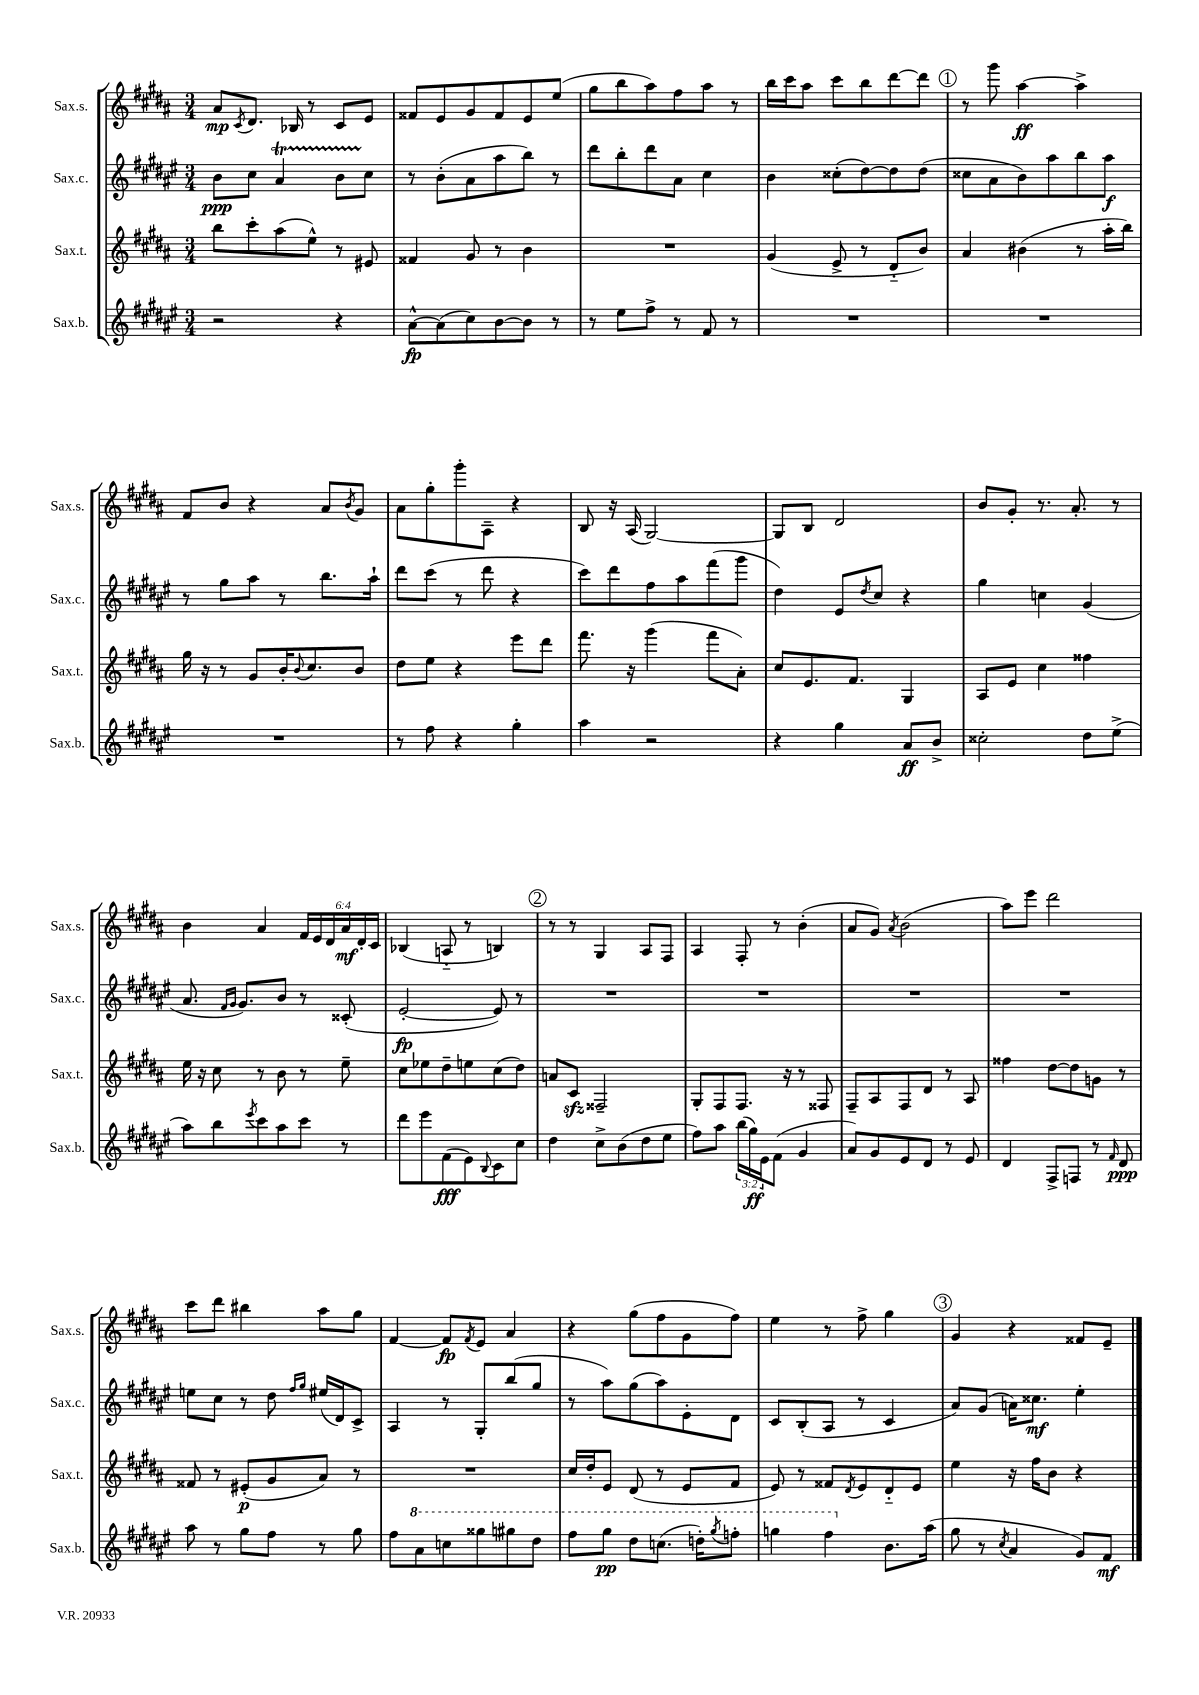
<<
\new StaffGroup <<
\new Staff = "s0" \with { instrumentName = "Sax.s." shortInstrumentName = "Sax.s." } {
    \clef treble \key b \major \numericTimeSignature \time 3/4 \override Staff.TupletNumber.text = #tuplet-number::calc-fraction-text
    ais'8\mp \acciaccatura { cis'8 } dis'8. bes16 r8 cis'8 e'8 |
    fisis'8 e'8 gis'8 fisis'8 e'8 e''8( |
    gis''8 b''8 ais''8) fis''8 ais''8 r8 |
    b''16 cis'''16 ais''8 cis'''8 b''8 dis'''8~ dis'''8 |
    \mark \markup { \circle "1" } r8 gis'''8 ais''4~\ff ais''4-> |
    fis'8 b'8 r4 ais'8 \acciaccatura { b'8 } gis'8 |
    ais'8 gis''8-. gis'''8-. ais8-- r4 |
    b8 r16 ais16( gis2~) |
    gis8 b8 dis'2 |
    b'8 gis'8-. r8. ais'8.-. r8 |
    b'4 ais'4 \tuplet 6/4 { fis'16 e'16 dis'16 ais'16\mf dis'16-. cis'16 } |
    bes4( a8-_ r8 b4) |
    \mark \markup { \circle "2" } r8 r8 gis4 ais8 fis8 |
    ais4 fis8-. r8 b'4-.( |
    ais'8 gis'8) \acciaccatura { ais'8 } b'2( |
    ais''8) e'''8 dis'''2 |
    cis'''8 dis'''8 bis''4 ais''8 gis''8 |
    fis'4~ fis'8\fp \acciaccatura { fis'8 } e'8 ais'4 |
    r4 gis''8( fis''8 gis'8 fis''8) |
    e''4 r8 fis''8-> gis''4 |
    \mark \markup { \circle "3" } gis'4 r4 fisis'8 e'8-- \bar "|." |
}
\new Staff = "s1" \with { instrumentName = "Sax.c." shortInstrumentName = "Sax.c." } {
    \clef treble \key fis \major \numericTimeSignature \time 3/4
    b'8\ppp cis''8 ais'4\startTrillSpan b'8 cis''8\stopTrillSpan |
    r8 b'8-.( ais'8 ais''8 b''8) r8 |
    dis'''8 b''8-. dis'''8 ais'8 cis''4 |
    b'4 cisis''8-.( dis''8~) dis''8 dis''8( |
    \mark \markup { \circle "1" } cisis''8 ais'8 b'8) ais''8 b''8 ais''8\f |
    r8 gis''8 ais''8 r8 b''8. ais''16-! |
    dis'''8 cis'''8( r8 dis'''8 r4 |
    cis'''8) dis'''8 fis''8 ais''8 fis'''8( gis'''8 |
    dis''4) eis'8 \acciaccatura { dis''8 } cis''8 r4 |
    gis''4 c''4 gis'4( |
    ais'8. \grace { fis'16 gis'16 } gis'8.) b'8 r8 cisis'8-.( |
    eis'2~-.\fp eis'8) r8 |
    \mark \markup { \circle "2" } R2. |
    R2. |
    R2. |
    R2. |
    e''8 cis''8 r8 dis''8 \grace { fis''16 gis''16 } eis''16( dis'16) cis'8-> |
    ais4 r8 gis8-. b''8( gis''8 |
    r8 ais''8) gis''8( ais''8) eis'8-. dis'8 |
    cis'8 b8-.( ais8 r8 cis'4 |
    \mark \markup { \circle "3" } ais'8) gis'8( a'16) cisis''8.\mf eis''4-. \bar "|." |
}
\new Staff = "s2" \with { instrumentName = "Sax.t." shortInstrumentName = "Sax.t." } {
    \clef treble \key b \major \numericTimeSignature \time 3/4
    b''8 cis'''8-. ais''8( e''8-^) r8 eis'8 |
    fisis'4 gis'8 r8 b'4 |
    R2. |
    gis'4( e'8-> r8 dis'8-_ b'8) |
    \mark \markup { \circle "1" } ais'4 bis'4( r8 ais''16-. b''16) |
    gis''16 r16 r8 gis'8 b'16-. \appoggiatura { b'8 } cis''8. b'8 |
    dis''8 e''8 r4 e'''8 dis'''8 |
    fis'''8. r16 gis'''4( fis'''8 ais'8-.) |
    cis''8 e'8. fis'8. gis4 |
    ais8 e'8 cis''4 fisis''4 |
    e''16 r16 cis''8 r8 b'8 r8 e''8-- |
    cis''8 ees''8 dis''8-- e''8 cis''8( dis''8) |
    \mark \markup { \circle "2" } a'8 cis'8\sfz fisis2-- |
    gis8-. fis8 fis8. r16 r8 fisis8 |
    fis8-- ais8 fis8 dis'8 r8 ais8 |
    fisis''4 dis''8~ dis''8 g'8 r8 |
    fisis'8 r8 eis'8-.\p( gis'8 ais'8) r8 |
    R2. |
    cis''16 dis''16-. e'8 dis'8( r8 e'8 fis'8 |
    e'8) r8 fisis'8 \acciaccatura { dis'8 } e'8 dis'8-_ e'8 |
    \mark \markup { \circle "3" } e''4 r16 fis''16 b'8 r4 \bar "|." |
}
\new Staff = "s3" \with { instrumentName = "Sax.b." shortInstrumentName = "Sax.b." } {
    \clef treble \key fis \major \numericTimeSignature \time 3/4 \override Staff.TupletNumber.text = #tuplet-number::calc-fraction-text
    r2 r4 |
    ais'8~-^\fp ais'8( cis''8) b'8~ b'8 r8 |
    r8 eis''8 fis''8-> r8 fis'8 r8 |
    R2. |
    \mark \markup { \circle "1" } R2. |
    R2. |
    r8 fis''8 r4 gis''4-. |
    ais''4 r2 |
    r4 gis''4 ais'8\ff b'8-> |
    cisis''2-. dis''8 eis''8->( |
    ais''8) b''8 \acciaccatura { eis'''8 } cis'''8 ais''8 cis'''8 r8 |
    dis'''8 eis'''8 fis'8\fff( eis'8) \appoggiatura { b8 } cis'8 cis''8 |
    \mark \markup { \circle "2" } dis''4 cis''8-> b'8( dis''8 eis''8 |
    fis''8) ais''8 \tuplet 3/2 { b''16( gis''16\ff) eis'16 } fis'8( gis'4 |
    ais'8) gis'8 eis'8 dis'8 r8 eis'8 |
    dis'4 fis8-> f8 r8 \grace { fis'16 } dis'8\ppp |
    ais''8 r8 gis''8 fis''8 r8 gis''8 |
    fis''8 \ottava #1 ais''8 c'''8 gisis'''8 gis'''8 dis'''8 |
    fis'''8 gis'''8\pp dis'''8 c'''8.( d'''16-.) \acciaccatura { gis'''8 } f'''8-. |
    g'''4 fis'''4 \ottava #0 b'8. ais''16( |
    \mark \markup { \circle "3" } gis''8 r8 \acciaccatura { cis''8 } ais'4 gis'8) fis'8\mf \bar "|." |
}
>>
>>
\layout { \context { \Score \remove "Bar_number_engraver" } }
